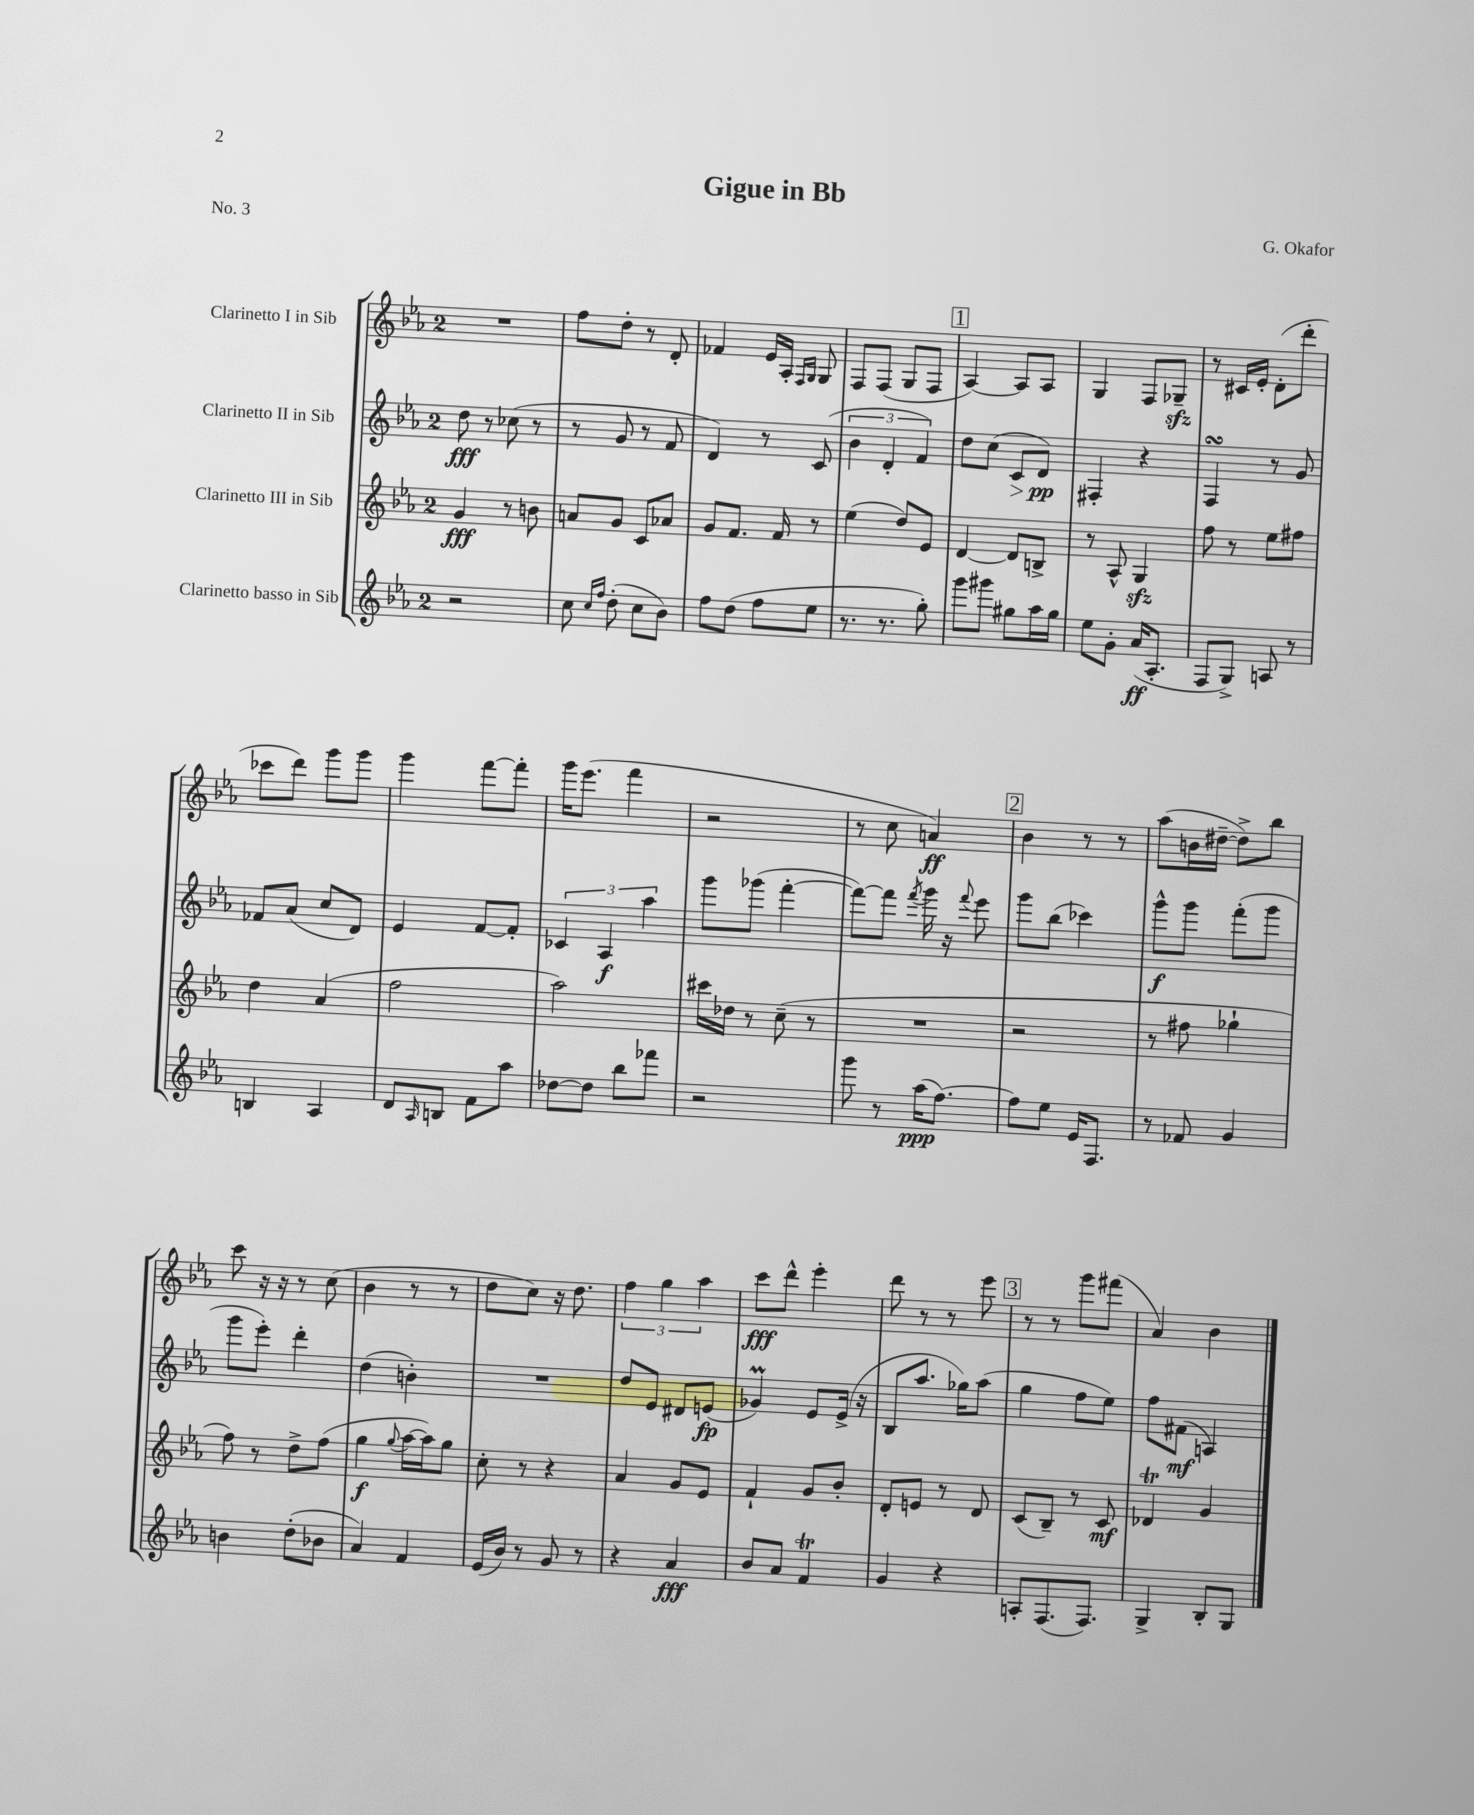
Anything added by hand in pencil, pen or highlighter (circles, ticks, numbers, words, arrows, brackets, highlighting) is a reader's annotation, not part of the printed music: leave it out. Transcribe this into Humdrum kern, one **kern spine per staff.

**kern	**kern	**kern	**kern
*staff4	*staff3	*staff2	*staff1
*clefG2	*clefG2	*clefG2	*clefG2
*k[b-e-a-]	*k[b-e-a-]	*k[b-e-a-]	*k[b-e-a-]
*M2/4	*M2/4	*M2/4	*M2/4
2r	4g	8dd	2r
.	.	8r	.
.	8r	(8cc-	.
.	8b	8r	.
=	=	=	=
8cc	8a	8r	8ff
16qqcc	.	.	.
16qqff	.	.	.
(8dd'	8g	8g	8dd'
8cc	8c	8r	8r
8b-)	8a-	8f	8d'
=	=	=	=
8ff	8g	4d)	4f-
(8dd	8.f	.	.
8ff	.	8r	16e-
.	16f	.	16A-'
.	.	.	16qqF
.	.	.	16qqG
8ee-	8r	(8c	8G
=	=	=	=
8.r	(4ee-	6b-	8F
.	.	.	(8F
.	.	6d'	.
8.r	.	.	.
.	8dd)	.	8G
.	.	6f)	.
8gg')	8e-	.	8F
=	=	=	=
8ggg	[4d	8dd	[4A-)
8ggg#	.	(8cc	.
8gg#	8d]	8c	8A-]
16aa-	8B^	8d)	8A-
16gg#	.	.	.
=	=	=	=
8ee-	8r	4F#'	4G
8g'	8A-^^	.	.
(16a-	4G	4r	8F
8.A-'	.	.	.
.	.	.	8G-~
=	=	=	=
8F	8ff	4F	8r
8G^)	8r	.	16c#
.	.	.	16e-'
8A	8ee-	8r	(8d'
8r	8ff#	8g	8ddd'
=	=	=	=
4B	4dd	8f-	8ccc-
.	.	(8a-	8ddd)
4A-	(4a-	8cc	8ggg
.	.	8d)	8ggg
=	=	=	=
8d	2ff	4e-	4ggg
16qqA-	.	.	.
8B	.	.	.
8f	.	[8f	[8fff
8aa-	.	8f']	8fff']
=	=	=	=
[8dd-	2aa-)	6c-	16ggg
.	.	.	(8.eee-
8dd-]	.	.	.
.	.	6A-	.
8bb-	.	.	4fff
.	.	6aa-	.
8fff-	.	.	.
=	=	=	=
2r	16ccc#	8ggg	2r
.	16dd-	.	.
.	8r	(8ggg-	.
.	(8cc~	[4fff'	.
.	8r	.	.
=	=	=	=
8ggg	2r	8fff_)	8r
8r	.	8fff]	8cc
.	.	8qfff	.
(16aa-	.	16ggg	4a)
[8.ff)	.	16r	.
.	.	8qqfff	.
.	.	8eee-	.
=	=	=	=
8ff]	2r	8ggg	4b-
8ee-	.	(8bb-	.
16e-	.	4ccc-)	8r
8.F	.	.	.
.	.	.	8r
=	=	=	=
8r	8r	8ggg^^	(8aa-
8f-	8ff#	8ggg	16b
.	.	.	[16dd#~
4g	4gg-`	(8fff'	8dd#^])
.	.	8ggg	8bb-
=	=	=	=
4b	8ff)	8ggg	8ccc
.	8r	8eee-')	16r
.	.	.	16r
(8dd'	8dd^	4ddd'	8r
8b-	(8ff	.	(8cc
=	=	=	=
4a-)	4gg	(4dd	4b-
.	8qqgg	.	.
4f	[16aa-	4b')	8r
.	16aa-])	.	.
.	8gg	.	8r
=	=	=	=
(16e-	8cc'	2r	8dd
16b-)	.	.	.
8r	8r	.	8cc)
8g	4r	.	16r
.	.	.	8.dd
8r	.	.	.
=	=	=	=
4r	4a-	8dd	6ff
.	.	8e-	.
.	.	.	6gg
4a-	8g	8d#	.
.	.	.	6aa-
.	8e-	(8e	.
=	=	=	=
8b-	4f`	4g-)	8ccc
8a-	.	.	8ddd^^
4f	8g	8e-	4eee-'
.	8b-'	(16e-^	.
.	.	16r	.
=	=	=	=
4g	8d'	8B-	8ddd
.	8e	8.aa-	8r
4r	8r	.	8r
.	.	16gg-)	.
.	8d	(8aa-	8eee-
=	=	=	=
8A'	(8c	4gg	8r
(8.F	8B-~)	.	8r
.	8r	8ff	8ggg
8.F)	.	.	.
.	8c	8ee-)	(8fff#
=	=	=	=
4G^	4d-	8ff	4a-)
.	.	(8f#	.
8B-'	4g	4A)	4b-
8G	.	.	.
==	==	==	==
*-	*-	*-	*-
